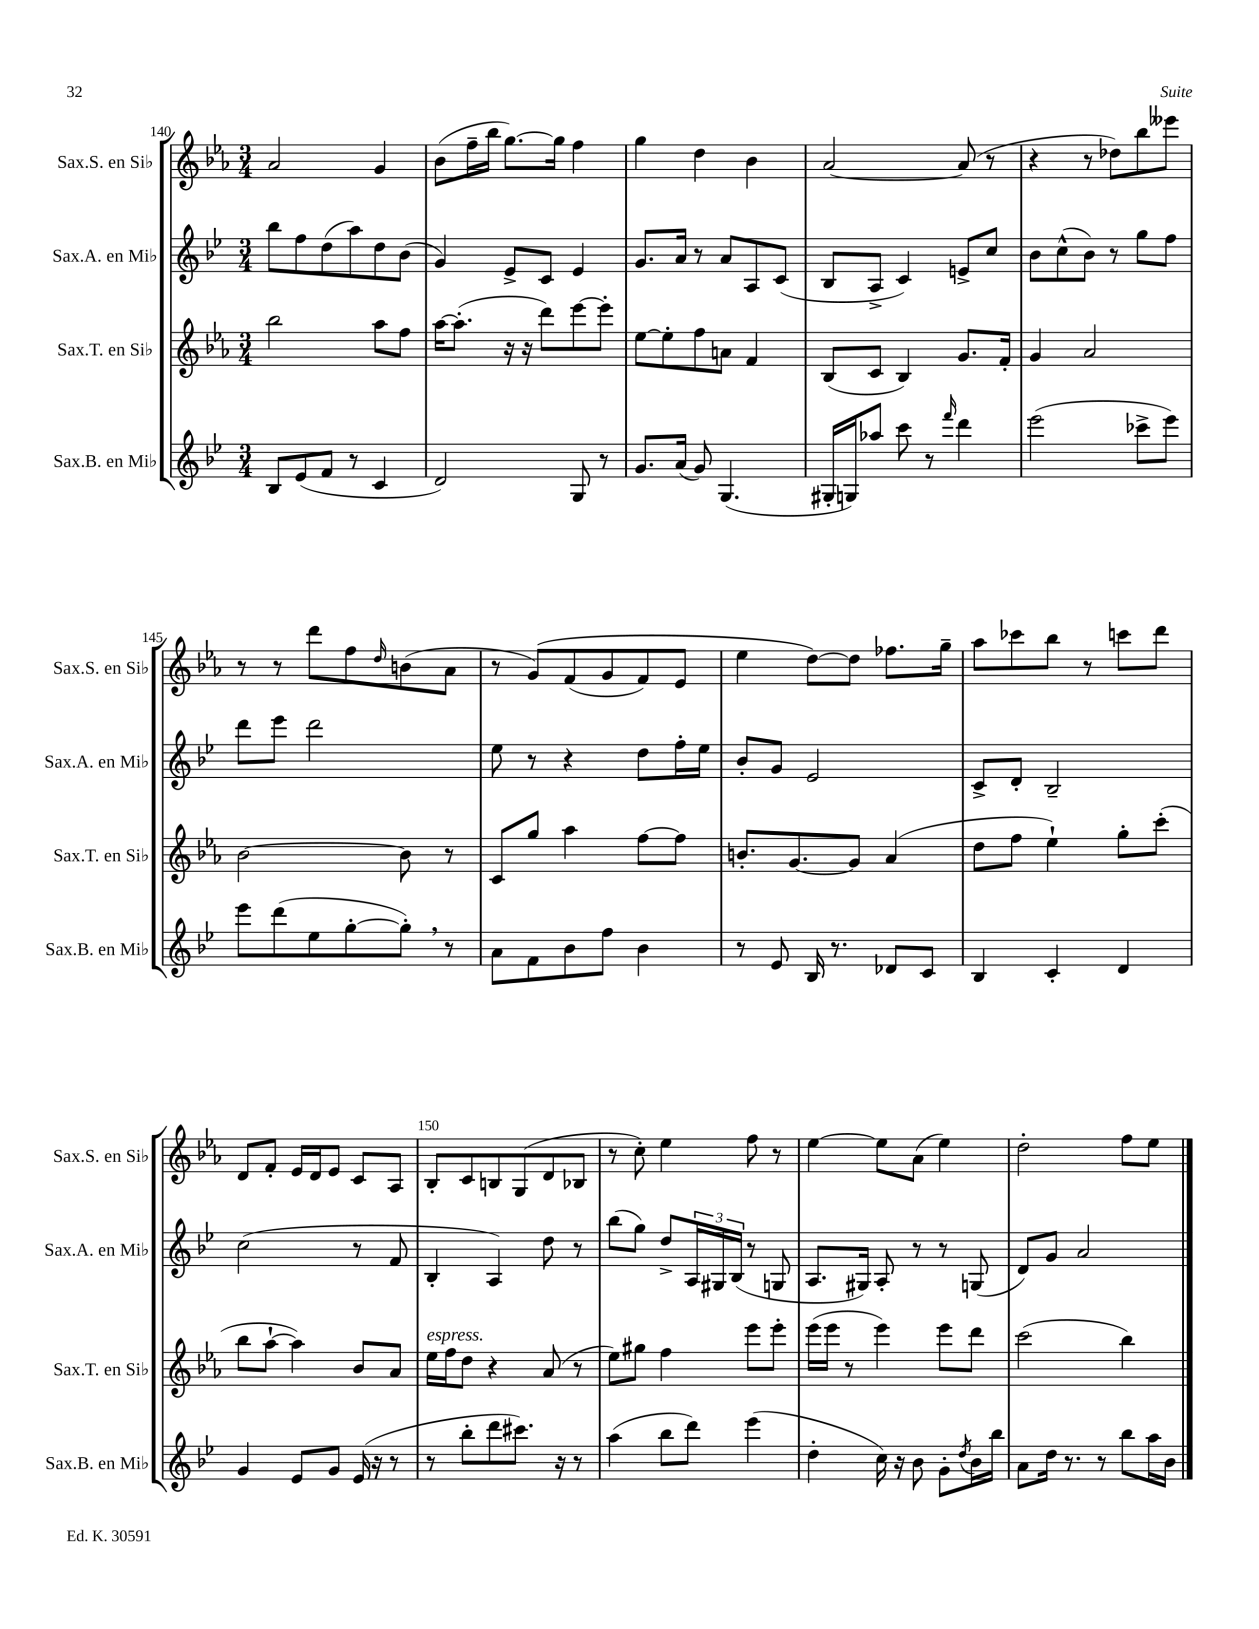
<<
\new StaffGroup <<
\new Staff = "s0" \with { instrumentName = "Sax.S. en Sib" shortInstrumentName = "Sax.S. en Sib" } {
    \clef treble \key ees \major \numericTimeSignature \time 3/4
    aes'2 g'4 |
    bes'8( f''16-- bes''16 g''8.~) g''16 f''4 |
    g''4 d''4 bes'4 |
    aes'2~ aes'8( r8 |
    r4 r8 des''8) bes''8 eeses'''8 |
    r8 r8 d'''8 f''8 \grace { d''16 } b'8( aes'8 |
    r8 g'8)\( f'8( g'8 f'8) ees'8 |
    ees''4 d''8~\) d''8 fes''8. g''16-- |
    aes''8 ces'''8 bes''8 r8 c'''8 d'''8 |
    d'8 f'8-. ees'16 d'16 ees'8 c'8 aes8 |
    bes8-. c'8 b8 g8( d'8 bes8 |
    r8 c''8-.) ees''4 f''8 r8 |
    ees''4~ ees''8 aes'8( ees''4) |
    d''2-. f''8 ees''8 \bar "|." |
}
\new Staff = "s1" \with { instrumentName = "Sax.A. en Mib" shortInstrumentName = "Sax.A. en Mib" } {
    \clef treble \key bes \major \numericTimeSignature \time 3/4
    bes''8 f''8 d''8( a''8) d''8 bes'8( |
    g'4) ees'8-> c'8 ees'4 |
    g'8. a'16 r8 a'8 a8 c'8( |
    bes8 a8-> c'4) e'8-> c''8 |
    bes'8 c''8-^( bes'8) r8 g''8 f''8 |
    d'''8 ees'''8 d'''2 |
    ees''8 r8 r4 d''8 f''16-. ees''16 |
    bes'8-. g'8 ees'2 |
    c'8-> d'8-. bes2-- |
    c''2( r8 f'8 |
    bes4-. a4) d''8 r8 |
    bes''8( g''8) d''8-> \tuplet 3/2 { a16 gis16 bes16( } r8 g8 |
    a8. gis16) a8-. r8 r8 g8( |
    d'8) g'8 a'2 \bar "|." |
}
\new Staff = "s2" \with { instrumentName = "Sax.T. en Sib" shortInstrumentName = "Sax.T. en Sib" } {
    \clef treble \key ees \major \numericTimeSignature \time 3/4
    bes''2 aes''8 f''8 |
    aes''16~ aes''8.-.( r16 r16 d'''8) ees'''8~ ees'''8-. |
    ees''8~ ees''8-. f''8 a'8 f'4 |
    bes8( c'8 bes4) g'8. f'16-. |
    g'4 aes'2 |
    bes'2~ bes'8 r8 |
    c'8 g''8 aes''4 f''8~ f''8 |
    b'8.-. g'8.~ g'8 aes'4( |
    d''8 f''8 ees''4-!) g''8-. c'''8-.( |
    bes''8 aes''8~-! aes''4) bes'8 aes'8 |
    ees''16^\markup { \italic "espress." } f''16 d''8 r4 aes'8( r8 |
    ees''8) gis''8 f''4 ees'''8 ees'''8-. |
    ees'''16( ees'''16 r8 ees'''4) ees'''8 d'''8 |
    c'''2( bes''4) \bar "|." |
}
\new Staff = "s3" \with { instrumentName = "Sax.B. en Mib" shortInstrumentName = "Sax.B. en Mib" } {
    \clef treble \key bes \major \numericTimeSignature \time 3/4
    bes8 ees'8( f'8 r8 c'4 |
    d'2) g8 r8 |
    g'8. a'16( g'8) g4.( |
    gis16-. g16) aes''8 c'''8 r8 \grace { f'''16 } d'''4 |
    ees'''2( ces'''8-> ees'''8) |
    ees'''8 d'''8( ees''8 g''8~-. g''8-.) \breathe r8 |
    a'8 f'8 bes'8 f''8 bes'4 |
    r8 ees'8 bes16 r8. des'8 c'8 |
    bes4 c'4-. d'4 |
    g'4 ees'8 g'8 ees'16( r16 r8 |
    r8 bes''8-. d'''8 cis'''8.) r16 r8 |
    a''4( bes''8 d'''8) ees'''4( |
    d''4-. c''16) r16 bes'8 g'8-. \acciaccatura { d''8 } bes'16 bes''16 |
    a'8 d''16 r8. r8 bes''8 a''16 bes'16 \bar "|." |
}
>>
>>
\layout { \context { \Score currentBarNumber = #140 \override BarNumber.break-visibility = ##(#f #t #t) barNumberVisibility = #(every-nth-bar-number-visible 5) } }
